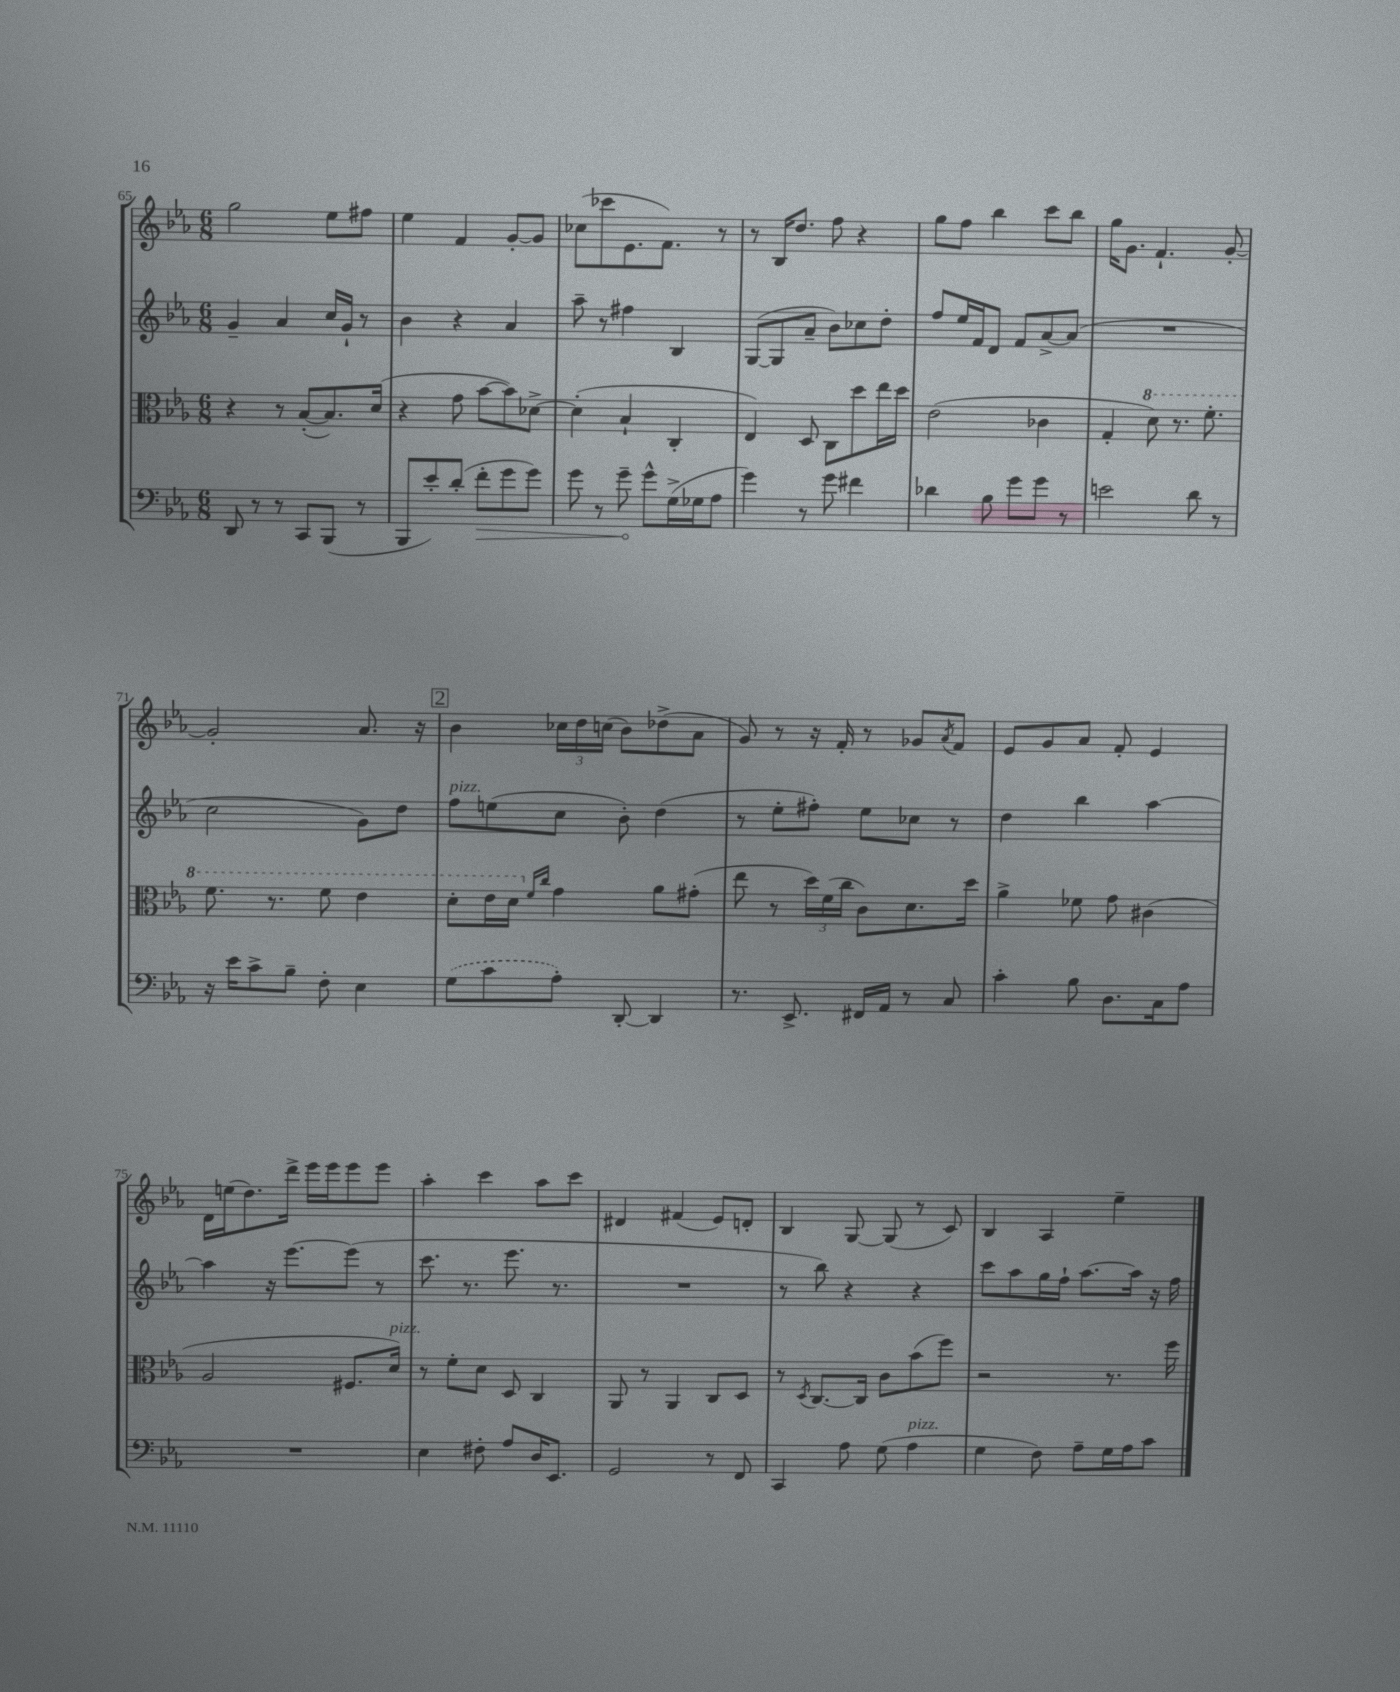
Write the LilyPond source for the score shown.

<<
\new StaffGroup <<
\new Staff = "s0" {
    \clef treble \key ees \major \numericTimeSignature \time 6/8
    g''2 ees''8 fis''8 |
    ees''4 f'4 g'8~-. g'8 |
    ces''8( ces'''8 ees'8. f'8.) r8 |
    r8 bes16 d''8. f''8 r4 |
    g''8 f''8 bes''4 c'''8 bes''8 |
    g''16 g'8. f'4.-! g'8~-. |
    g'2-. aes'8. r16 |
    \mark \markup { \box "2" } bes'4 \tuplet 3/2 { ces''16 d''16 c''16( } bes'8) des''8->( aes'8 |
    g'8) r8 r16 f'16-. r8 ges'8 \acciaccatura { aes'8 } f'8 |
    ees'8 g'8 aes'8 f'8-. ees'4 |
    d'16 e''16( d''8.) d'''16-> ees'''16 ees'''16 ees'''8 ees'''8 |
    aes''4-. c'''4 aes''8 c'''8 |
    dis'4 fis'4( ees'8) d'8-. |
    bes4 g8~ g8( r8 c'8) |
    bes4 aes4 ees''4-- \bar "|." |
}
\new Staff = "s1" {
    \clef treble \key ees \major \numericTimeSignature \time 6/8
    g'4-- aes'4 c''16 g'16-! r8 |
    bes'4 r4 aes'4 |
    aes''8-- r8 fis''4 bes4 |
    g8~( g8 aes'8-- bes'8) ces''8 d''8-. |
    f''8 ees''16 f'16 d'8 f'8 aes'8~-> aes'8( |
    R2. |
    c''2 g'8) d''8 |
    \mark \markup { \box "2" } f''8^\markup { \italic "pizz." } e''8( c''8 bes'8-.) d''4( |
    r8 ees''8-. fis''8-.) ees''8 ces''8 r8 |
    d''4 bes''4 aes''4~ |
    aes''4 r16 ees'''8.~ ees'''8( r8 |
    c'''8. r8. ees'''8. r8. |
    R2. |
    r8 bes''8) r4 r4 |
    c'''8 aes''8 g''16 f''16-! aes''8.~ aes''16 r16 f''16 \bar "|." |
}
\new Staff = "s2" {
    \clef alto \key ees \major \numericTimeSignature \time 6/8
    r4 r8 bes8~-.( bes8.) d'16( |
    r4 g'8 bes'8~ bes'8) des'8~-> |
    des'4-.( bes4-! c4-. |
    ees4) d8 c8 d''8 ees''16 d''16 |
    ees'2( ces'4 |
    g4-. \ottava #1 d''8) r8. f''8.-. |
    f''8. r8. f''8 ees''4 |
    \mark \markup { \box "2" } d''8-. ees''16 d''16 \ottava #0 \grace { f'16 c''16 } g'4 aes'8 gis'8-.( |
    ees''8 r8 \tuplet 3/2 { d''16) f'16( c''16 } c'8) d'8. d''16 |
    aes'4-> fes'8 g'8 cis'4( |
    aes2 fis8. d'16^\markup { \italic "pizz." }) |
    r8 f'8-. d'8 d8 c4 |
    aes,8 r8 aes,4 c8 d8 |
    r8 \acciaccatura { d8 } c8.~ c16 c'8 bes'8( f''8) |
    r2 r8. f''16 \bar "|." |
}
\new Staff = "s3" {
    \clef bass \key ees \major \numericTimeSignature \time 6/8
    d,8 r8 r8 c,8 bes,,8( r8 |
    bes,,8 ees'8-.) d'8-.( \once \override Hairpin.circled-tip = ##t f'8-.\> g'8 g'8) |
    g'8 r8 g'8--\! g'8-^ g16->( ges16 aes8 |
    g'4) r8 g'8 fis'4 |
    des'4 bes8 g'8 g'8 r8 |
    e'2 d'8 r8 |
    r16 ees'16 c'8-> bes8-- f8-. ees4 |
    \mark \markup { \box "2" } \once \slurDashed g8( c'8 aes8-.) d,8~-. d,4 |
    r8. ees,8.-> fis,16 aes,16 r8 c8 |
    c'4-. bes8 d8. c16 aes8 |
    R2. |
    ees4 fis8-. aes8 d16 ees,8. |
    g,2 r8 f,8 |
    c,4 aes8 g8( aes4^\markup { \italic "pizz." } |
    g4 f8) aes8-- g16 aes16 c'8 \bar "|." |
}
>>
>>
\layout { \context { \Score currentBarNumber = #65 } }
